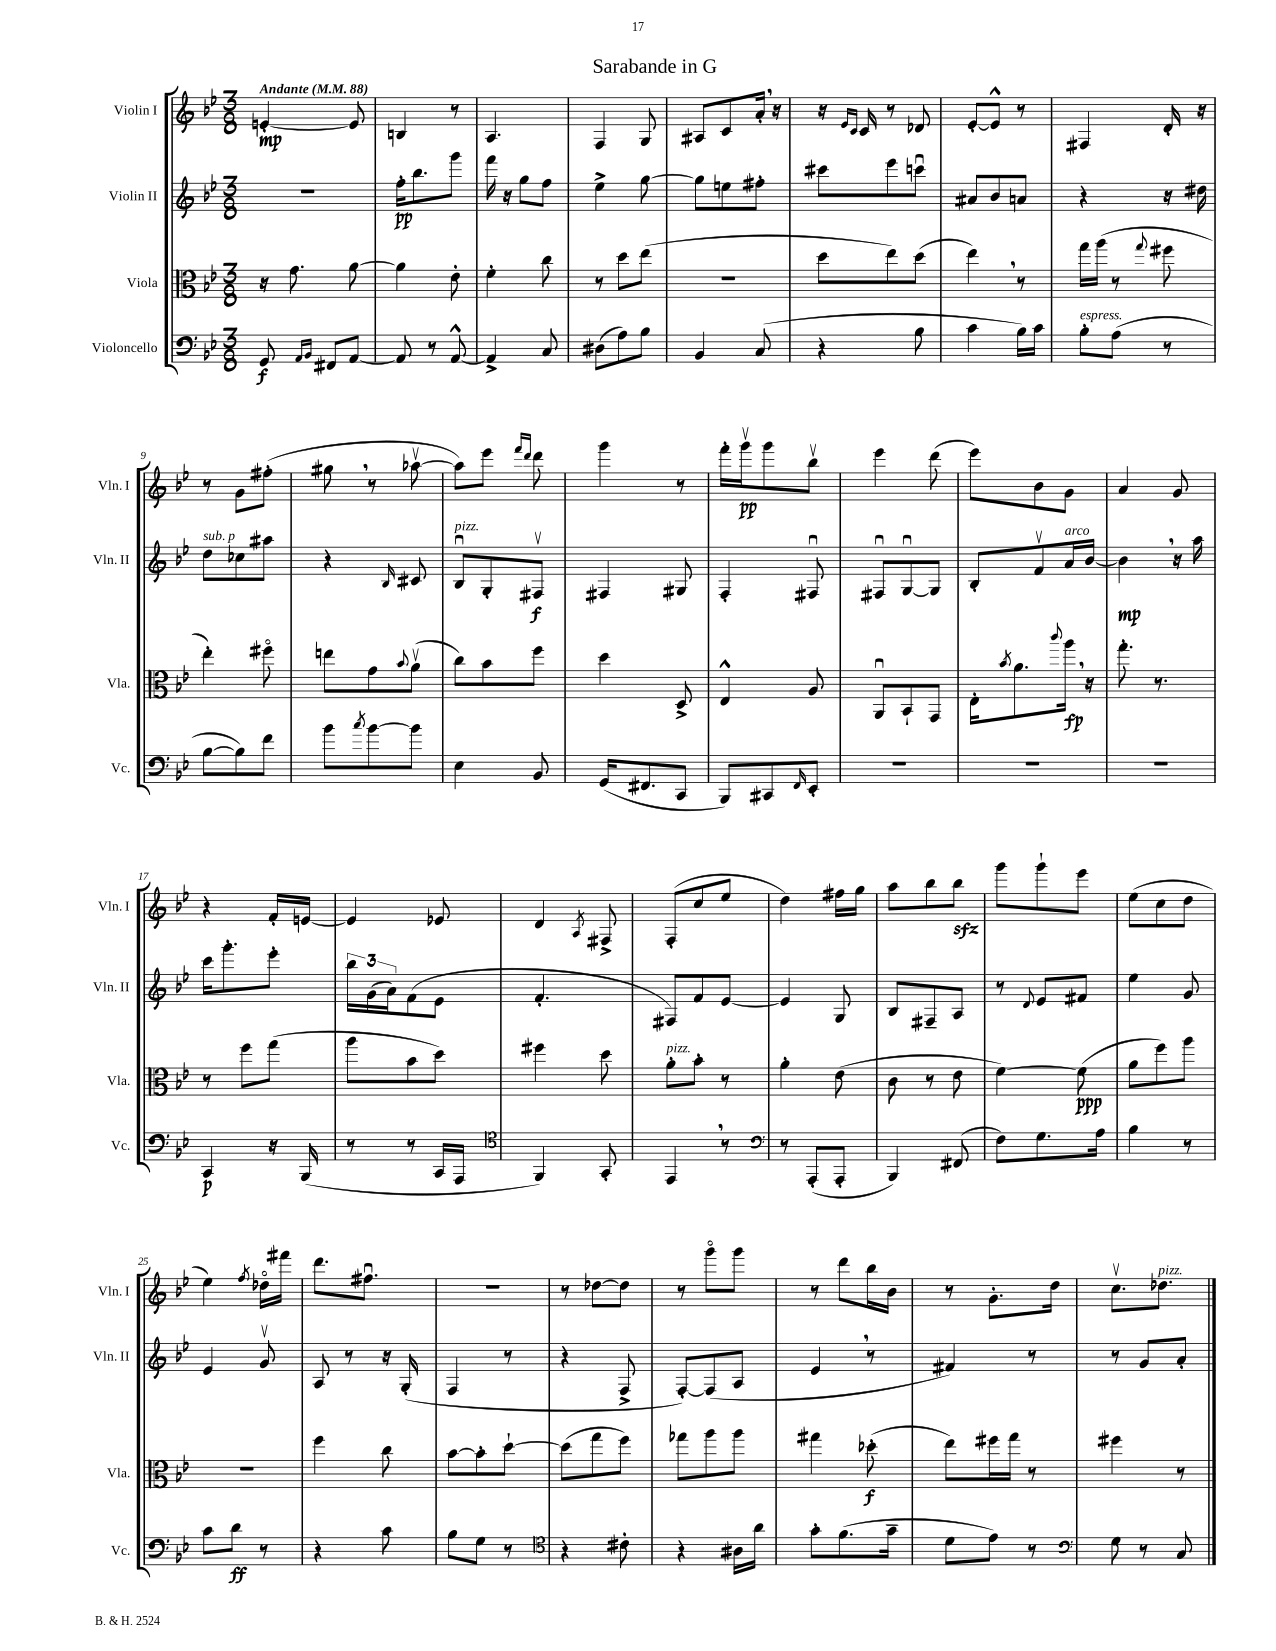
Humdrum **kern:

**kern	**dynam	**kern	**dynam	**kern	**dynam	**kern	**dynam
*part4	*part4	*part3	*part3	*part2	*part2	*part1	*part1
*staff4	*staff4	*staff3	*staff3	*staff2	*staff2	*staff1	*staff1
*I"Violoncello	*	*I"Viola	*	*I"Violin II	*	*I"Violin I	*
*I'Vc.	*	*I'Vla.	*	*I'Vln. II	*	*I'Vln. I	*
*clefF4	*	*clefC3	*	*clefG2	*	*clefG2	*
*k[b-e-]	*	*k[b-e-]	*	*k[b-e-]	*	*k[b-e-]	*
*M3/8	*	*M3/8	*	*M3/8	*	*M3/8	*
*MM88	*	*MM88	*	*MM88	*	*MM88	*
=1	=1	=1	=1	=1	=1	=1	=1
!	!	!	!	!	!	!LO:TX:a:B:t=Andante	!
8GG/	f	16r	.	4.r	.	[4en'/	mp
.	.	8.g\	.	.	.	.	.
16qqAA/LL	.	.	.	.	.	.	.
16qqBB-/JJ	.	.	.	.	.	.	.
8FF#X/L	.	.	.	.	.	.	.
[8AA/J	.	[8a\	.	.	.	8e/]	.
=2	=2	=2	=2	=2	=2	=2	=2
8AA/]	.	4a\]	.	16ff'\KL	pp	4Bn/	.
.	.	.	.	8.bb-\	.	.	.
8r	.	.	.	.	.	.	.
[8AA^^/	.	8e-'\	.	8ggg\J	.	8r	.
=3	=3	=3	=3	=3	=3	=3	=3
4AA^/]	.	4f'\	.	16fff\	.	4.A/	.
.	.	.	.	16r	.	.	.
.	.	.	.	8gg\L	.	.	.
8C/	.	8cc\	.	8ff\J	.	.	.
=4	=4	=4	=4	=4	=4	=4	=4
(8D#X\L	.	8r	.	4ee-^\	.	4F/	.
8A\)	.	8dd\L	.	.	.	.	.
8B-\J	.	(8ee-\J	.	[8gg\	.	8G/	.
=5	=5	=5	=5	=5	=5	=5	=5
4BB-/	.	4.r	.	8gg\L]	.	8A#X/L	.
.	.	.	.	8een\	.	8c/	.
(8C/	.	.	.	8ff#X'\J	.	16a',/Jk	.
.	.	.	.	.	.	16r	.
=6	=6	=6	=6	=6	=6	=6	=6
4r	.	8dd\L	.	8ccc#X\L	.	16r	.
.	.	.	.	.	.	16qqe-/LL	.
.	.	.	.	.	.	16qqc/JJ	.
.	.	.	.	.	.	16c/	.
.	.	8ee-\)	.	8eee-\	.	8r	.
8B-\	.	(8dd\J	.	8cccnu\J	.	8d-X/	.
=7	=7	=7	=7	=7	=7	=7	=7
4c\	.	4ee-,\)	.	8a#X/L	.	[8e-'/L	.
.	.	.	.	8b-/	.	8e-^^/J]	.
16B-\LL)	.	8r	.	8an/J	.	8r	.
16c\JJ	.	.	.	.	.	.	.
=8	=8	=8	=8	=8	=8	=8	=8
!LO:TX:a:i:t=espress.	!	!	!	!	!	!	!
8B-'\L	.	16gg\LL	.	4r	.	4F#X/	.
.	.	(16aa\JJ	.	.	.	.	.
(8A\J	.	8r	.	.	.	.	.
.	.	8qqgg/	.	.	.	.	.
8r	.	8ff#X\	.	16r	.	16d'/	.
.	.	.	.	16dd#X\	.	16r	.
!!LO:LB:g=z
=9	=9	=9	=9	=9	=9	=9	=9
!	!	!	!	!LO:TX:a:i:t=sub. p	!	!	!
[8B-\L	.	4ee-'\)	.	8dd\L	.	8r	.
8B-\])	.	.	.	8cc-X\	.	8g\L	.
8f\J	.	8ff#X\	.	8aa#X\J	.	(8ff#X'\J	.
=10	=10	=10	=10	=10	=10	=10	=10
8b-\L	.	8een\L	.	4r	.	8gg#X,\	.
8qcc/	.	.	.	.	.	.	.
[8b-\	.	8g\	.	.	.	8r	.
.	.	8qqb-/	.	16qqB-/	.	.	.
8b-\J]	.	(8av\J	.	8c#X/	.	[8aa-Xv\	.
=11	=11	=11	=11	=11	=11	=11	=11
!	!	!	!	!LO:TX:a:i:t=pizz.	!	!	!
4E-\	.	8cc\L)	.	8B-u/L	.	8aa-\L])	.
.	.	8b-\	.	8G'/	.	8eee-\J	.
.	.	.	.	.	.	16qqfff/LL	.
.	.	.	.	.	.	16qqddd/JJ	.
8BB-/	.	8ff\J	.	8F#Xv/J	f	8ddd\	.
=12	=12	=12	=12	=12	=12	=12	=12
(16GG/KL	.	4dd\	.	4F#X/	.	4ggg\	.
8.FF#X/	.	.	.	.	.	.	.
8CC/J	.	8D^/	.	8G#X/	.	8r	.
=13	=13	=13	=13	=13	=13	=13	=13
8BBB-/L)	.	4E-^^/	.	4F'/	.	16fff'\LL	.
.	.	.	.	.	.	16gggv\J	pp
8CC#X/	.	.	.	.	.	8ggg\	.
16qqFF/	.	.	.	.	.	.	.
8EE-'/J	.	8A/	.	8F#Xu/	.	8bb-v\J	.
=14	=14	=14	=14	=14	=14	=14	=14
4.r	.	8AAu/L	.	8F#Xu/L	.	4eee-\	.
.	.	8BB-`/	.	[8Gu/	.	.	.
.	.	8GG/J	.	8G/J]	.	(8ddd\	.
=15	=15	=15	=15	=15	=15	=15	=15
4.r	.	16E-'\KL	.	8B-'/L	.	8eee-\L)	.
.	.	8qb-/	.	.	.	.	.
.	.	8.a\	.	.	.	.	.
.	.	.	.	8fv/	.	8b-\	.
.	.	8qqccc/	.	.	.	.	.
!	!	!	!	!LO:TX:a:i:t=arco	!	!	!
.	.	16aa,\Jk	fp	16a/L	.	8g\J	.
.	.	16r	.	[16b-/JJ	.	.	.
=16	=16	=16	=16	=16	=16	=16	=16
4.r	.	8.gg'\	.	4b-,\]	mp	4a/	.
.	.	8.r	.	.	.	.	.
.	.	.	.	16r	.	8g/	.
.	.	.	.	16aa\	.	.	.
!!LO:LB:g=z
=17	=17	=17	=17	=17	=17	=17	=17
4CC/	p	8r	.	16ccc\KL	.	4r	.
.	.	.	.	8.ggg'\	.	.	.
.	.	8ff\L	.	.	.	.	.
16r	.	(8gg\J	.	8eee-'\J	.	16f'/LL	.
(16BBB-/	.	.	.	.	.	[16en/JJ	.
=18	=18	=18	=18	=18	=18	=18	=18
8r	.	8aa\L	.	24bb-\LL	.	4e/]	.
.	.	.	.	(24g\	.	.	.
.	.	.	.	24a\J)	.	.	.
8r	.	8b-\	.	(8f\	.	.	.
16CC/LL	.	8dd\J)	.	8e-\J	.	8e-X/	.
16AAA/JJ	.	.	.	.	.	.	.
=19	=19	=19	=19	=19	=19	=19	=19
*clefC4	*	*	*	*	*	*	*
4FF/)	.	4ff#X\	.	4.f'/	.	4d/	.
.	.	.	.	.	.	8qA/	.
8GG'/	.	8dd\	.	.	.	8F#X^/	.
=20	=20	=20	=20	=20	=20	=20	=20
!	!	!LO:TX:a:i:t=pizz.	!	!	!	!	!
4EE-,/	.	8a'\L	.	8F#X/L)	.	(8F'/L	.
.	.	8b-'\J	.	8f/	.	8cc/	.
8r	.	8r	.	[8e-/J	.	8ee-/J	.
=21	=21	=21	=21	=21	=21	=21	=21
*clefF4	*	*	*	*	*	*	*
8r	.	4a'\	.	4e-/]	.	4dd\)	.
(8AAA'/L	.	.	.	.	.	.	.
8AAA'/J	.	(8e-\	.	8G/	.	16ff#X\LL	.
.	.	.	.	.	.	16gg\JJ	.
=22	=22	=22	=22	=22	=22	=22	=22
4BBB-/)	.	8c\	.	8B-/L	.	8aa\L	.
.	.	8r	.	8F#X~/	.	8bb-\	.
(8FF#X/	.	8e-\	.	8A/J	.	8bb-zz\J	.
=23	=23	=23	=23	=23	=23	=23	=23
8F\L)	.	[4f\)	.	8r	.	8ggg\L	.
.	.	.	.	8qqd/	.	.	.
8.G\	.	.	.	8e-/L	.	8ggg`\	.
.	.	(8f\]	ppp	8f#X/J	.	8eee-\J	.
16A\Jk	.	.	.	.	.	.	.
=24	=24	=24	=24	=24	=24	=24	=24
4B-\	.	8a\L	.	4ee-\	.	(8ee-\L	.
.	.	8ff\)	.	.	.	8cc\	.
8r	.	8aa\J	.	8g/	.	8dd\J	.
!!LO:LB:g=z
=25	=25	=25	=25	=25	=25	=25	=25
8c\L	.	4.r	.	4e-/	.	4ee-\)	.
8d\J	ff	.	.	.	.	.	.
.	.	.	.	.	.	8qff/	.
8r	.	.	.	8gv/	.	16dd-X\LL	.
.	.	.	.	.	.	16fff#X\JJ	.
=26	=26	=26	=26	=26	=26	=26	=26
4r	.	4ff\	.	8A/	.	8.ddd\L	.
.	.	.	.	8r	.	.	.
.	.	.	.	.	.	8.ff#Xu\J	.
8c\	.	8cc\	.	16r	.	.	.
.	.	.	.	(16G'/	.	.	.
=27	=27	=27	=27	=27	=27	=27	=27
8B-\L	.	[8b-\L	.	4F/	.	4.r	.
8G\J	.	8b-'\]	.	.	.	.	.
8r	.	[8dd`\J	.	8r	.	.	.
=28	=28	=28	=28	=28	=28	=28	=28
*clefC4	*	*	*	*	*	*	*
4r	.	(8dd\L]	.	4r	.	8r	.
.	.	8gg\	.	.	.	[8dd-X\L	.
8c#X'\	.	8ff\J)	.	8F^/	.	8dd-\J]	.
=29	=29	=29	=29	=29	=29	=29	=29
4r	.	8gg-X\L	.	[8F'/L)	.	8r	.
.	.	8aa\	.	(8F/]	.	8ggg\L	.
16A#X\LL	.	8aa\J	.	8A/J	.	8ggg\J	.
16a\JJ	.	.	.	.	.	.	.
=30	=30	=30	=30	=30	=30	=30	=30
8g'\L	.	4gg#X\	.	4e-,/	.	8r	.
(8.f\	.	.	.	.	.	8ddd\L	.
.	.	(8dd-X'\	f	8r	.	16bb-\L	.
16g~\Jk	.	.	.	.	.	16b-\JJ	.
=31	=31	=31	=31	=31	=31	=31	=31
8d\L	.	8ee-\L)	.	4f#X/)	.	8r	.
8e-\J)	.	16ff#X\L	.	.	.	8.g'\L	.
.	.	16gg\JJ	.	.	.	.	.
8r	.	8r	.	8r	.	.	.
.	.	.	.	.	.	16dd\Jk	.
=32	=32	=32	=32	=32	=32	=32	=32
*clefF4	*	*	*	*	*	*	*
8G\	.	4ff#X\	.	8r	.	8.ccv\L	.
8r	.	.	.	8g/L	.	.	.
!	!	!	!	!	!	!LO:TX:a:i:t=pizz.	!
.	.	.	.	.	.	8.dd-X\J	.
8C/	.	8r	.	8a'/J	.	.	.
==	==	==	==	==	==	==	==
*-	*-	*-	*-	*-	*-	*-	*-
